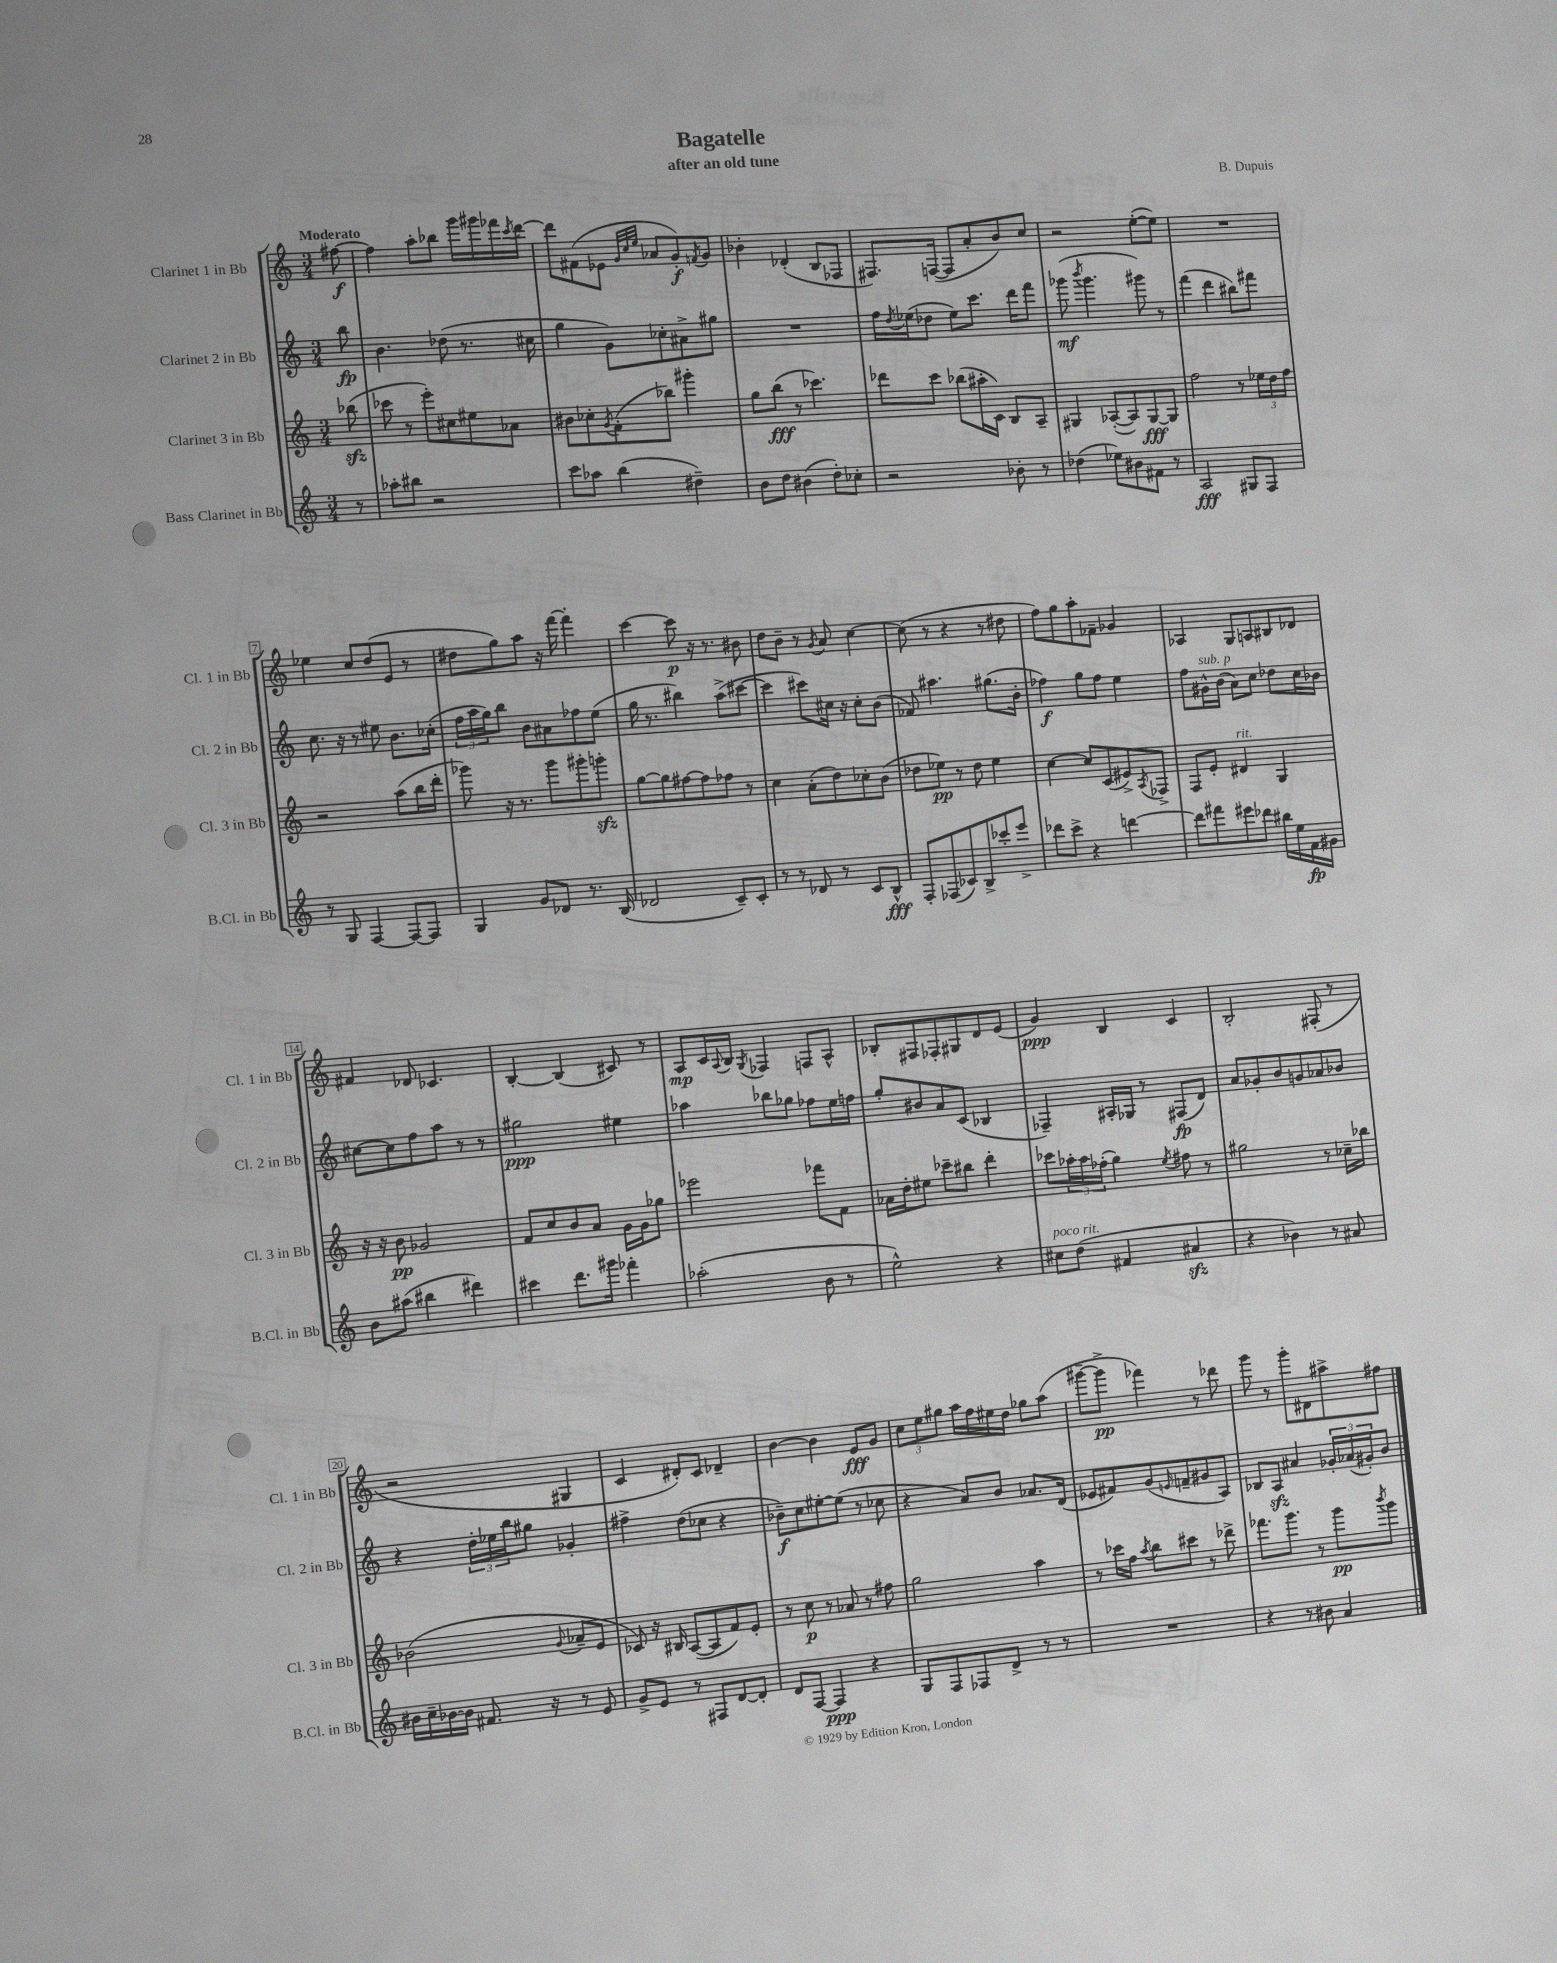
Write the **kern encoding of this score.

**kern	**kern	**kern	**kern
*staff4	*staff3	*staff2	*staff1
*clefG2	*clefG2	*clefG2	*clefG2
*k[]	*k[]	*k[]	*k[]
*M3/4	*M3/4	*M3/4	*M3/4
8r	(8bb-	8bb	[8ff#
=	=	=	=
8aa-'	8ccc-	4.b	4ff#]
8bb#	8r	.	.
2r	8eee')	.	8aa'
.	8cc#	(8dd-	8bb-
.	8ee#	8.r	16ggg
.	.	.	16ggg#
.	8a-	.	16fff-
.	.	.	8qccc
.	.	16cc#	[16ddd
=	=	=	=
8ccc	8b#	4gg	8ddd]
8aa-	8cc-'	.	(8f#
.	8qg	.	.
(4bb	(8f'	8g)	8e-
.	.	.	32qqg
.	.	.	32qqcc
.	.	.	32qqee
.	8bb-)	8cc-'	8a-
4dd#~)	4ggg#'	8a#^	8g')
.	.	.	8qf
.	.	8gg#	8g
=	=	=	=
8b	8gg	2.r	4b-'
8dd	(8bb	.	.
(4b#	8r	.	(4d-'
.	4.ccc-)	.	.
8dd')	.	.	8B
8cc-'	.	.	8F-
=	=	=	=
2r	8ddd-	16ff	8.F#)
.	.	8qdd	.
.	.	(16ee-	.
.	8ccc	8dd-	.
.	.	.	([16F
.	(8bb-	8ee-)	8F]
.	16aa#'	8.ccc	8a'
.	16c)	.	.
8b-'	8B	.	8b)
.	.	16ddd	.
8r	8A~	8fff	8cc
=	=	=	=
(4dd-	4G#	(8ggg-	2r
.	.	8qbbb	.
.	.	4.ggg-	.
8ee-)	([8A-'	.	.
8b#	8A-])	.	.
8f#	[8G#	8ggg#)	([8ee'
8r	8G#]	8r	8ee])
=	=	=	=
2A	2ff	(4fff	2.r
.	.	4ddd	.
8G#	8r	8bb#)	.
8F	24ee-	8fff#	.
.	24dd	.	.
.	24ff	.	.
=	=	=	=
8r	2r	8.cc	4ee-
8G	.	.	.
.	.	16r	.
[4F	.	8r	8cc
.	.	8ee#	(8dd
8F_	(8aa	8.b	8e
8F]	16bb	.	8r
.	16ddd'	(16cc-'	.
=	=	=	=
4G	8ggg-)	24ff	8dd#
.	.	24aa	.
.	.	24gg)	.
.	16r	8bb	8gg)
.	8.r	.	.
8g	.	8b	8aa
8d-	8ggg-	8a#	16r
.	.	.	[16fff
8.r	8ggg#'	8ff-	4fff']
.	8ggg'	(8ee	.
(16B	.	.	.
=	=	=	=
2d-	[8gg	16gg	[4ccc
.	.	8.r	.
.	8gg]	.	.
.	[8ff#	4bb#)	8ccc]
.	8ff#]	.	16r
.	.	.	8.r
8c~)	8ff-	(8aa^	.
8c'	8r	[8ccc#	8b#
=	=	=	=
8r	4cc	4ccc#]	8dd
8r	.	.	8b~
8d-	(8a'	8ccc#)	8r
.	.	.	8qg
8r	8dd)	16cc#	8a
.	.	16r	.
8c	8cc-'	8cc#'	[4cc
8B^^	(8b	(8b	.
=	=	=	=
8F'	8dd-	8f-)	(8cc]
(8F-	8ee-)	4.aa#	8r
8c-)	8r	.	4r
8B^	8dd-	.	.
8ccc-'	4ee-	(8.gg#	8r
8eee^	.	.	8dd#
.	.	16b'	.
=	=	=	=
8ddd-	[4cc	4ff-)	8ff)
8ccc^	.	.	8gg
4r	8cc]	8gg	8aa'
.	(8c	8ff-	8f-~
[4ddd	8e#^)	4ee	4g-
.	8qA	.	.
.	8F-^	.	.
=	=	=	=
8ddd]	8F	8ff	4A-
8fff#	8e'	16g#^^	.
.	.	(16b	.
8eee#	4d#	8a)	8G
8ddd-	.	8cc	8A
16bb#	4G	8dd-	8B#
16ee	.	.	.
16f	.	16cc	8d-
16g#	.	16b-	.
=	=	=	=
8b	16r	[8cc#	4f#
.	16r	.	.
(8aa#	8b	8cc#]	.
4bb#	2g-	8ff	8d-
.	.	8aa	4.c-
4ddd#)	.	8r	.
.	.	8r	.
=	=	=	=
4ccc#	8f	2gg#	[4B'
.	8cc	.	.
8.ddd	8b	.	(4B]
.	8a	.	.
16ggg#	.	.	.
4fff-'	16g	4ee#	8c#)
.	16g	.	.
.	8gg-	.	8r
=	=	=	=
(2aa-'	2eee-	4aa-	8A
.	.	.	16c
.	.	.	8qqA
.	.	.	16B
.	.	.	8qG
.	.	8bb-	4F-
.	.	8gg-	.
8b	8fff-	8ff-	8F
8r	8f	16ee	8A^^
.	.	16ff	.
=	=	=	=
2ee^^)	16a-	8gg'	8B-'
.	16dd'	.	.
.	8ee#	8b#	8F#
.	8ccc-~	8a	8F-'
.	8bb#	(8c	8G#
4r	4ddd'	4B-	8d
.	.	.	(8e
=	=	=	=
8cc#	8ccc-	4F-~)	4g)
(8dd	24aa-'	.	.
.	24aa-	.	.
.	(24ff-'	.	.
4f#	4gg)	16A#'	4B
.	.	16G-	.
.	.	8r	.
.	8qee	.	.
4a#	8ff#	(8F#	4c
.	8r	8d)	.
=	=	=	=
4r	2gg#	8a	2B'
.	.	8g-'	.
4b-)	.	8b	.
.	.	8g	.
8r	8r	8a-	(8F#'
8a#	16cc-~	8b-	8r
.	16bb-	.	.
=	=	=	=
16b#	(2b-	4r	2r
16cc~	.	.	.
[16b-	.	.	.
16b-]	.	.	.
8.f#	.	24dd'	.
.	.	24ee-	.
.	.	24bb	.
.	.	8gg#	.
16r	.	.	.
.	8qqg	.	.
8r	8a-~	4g-'	4G#
8e	8e	.	.
=	=	=	=
8g^	8c-)	4ff#^	4c
8e	16r	.	.
.	16B#	.	.
8r	([8A	(8dd	8d#')
8F#	8A]	8cc-	8c
[8d	8f)	4r	4d-~
8d']	8e'	.	.
=	=	=	=
8d	8r	8b-~)	[4b
[8F	8cc	8cc	.
4F]	8r	[8ee#'	4b]
.	8a-	(8ee#]	.
4r	8r	8r	8e
.	8ff#	8cc-	8g
=	=	=	=
8G	2gg	4r	12cc
.	.	.	12ee
8F	.	.	.
.	.	.	12gg#
8F-	.	8a)	16aa
.	.	.	16ff
8d^	.	8b	16ee#
.	.	.	16dd
8r	4aa	8.a-	8gg-
8r	.	.	(8aa
.	.	(16d	.
=	=	=	=
2.r	8r	8e-	[8ggg#~
.	16ccc-	8f#)	8ggg#^]
.	16ff	.	.
.	8qaa	.	.
.	8bb	(8g	4fff-)
.	.	16qqe	.
.	8ccc#	8f~	.
.	8r	8g#	8r
.	8ddd-^	8A)	8ddd-
=	=	=	=
4r	8.fff-	8B-	8ggg
.	.	8A	8r
.	8.ggg	.	.
8r	.	4a#	8ggg'
8b#	8r	.	8d#
4a	8ggg	24g-'	8aa#^
.	.	(24a-	.
.	.	24g#')	.
.	8qbbb	.	.
.	8ggg	8b	8ff#
==	==	==	==
*-	*-	*-	*-
